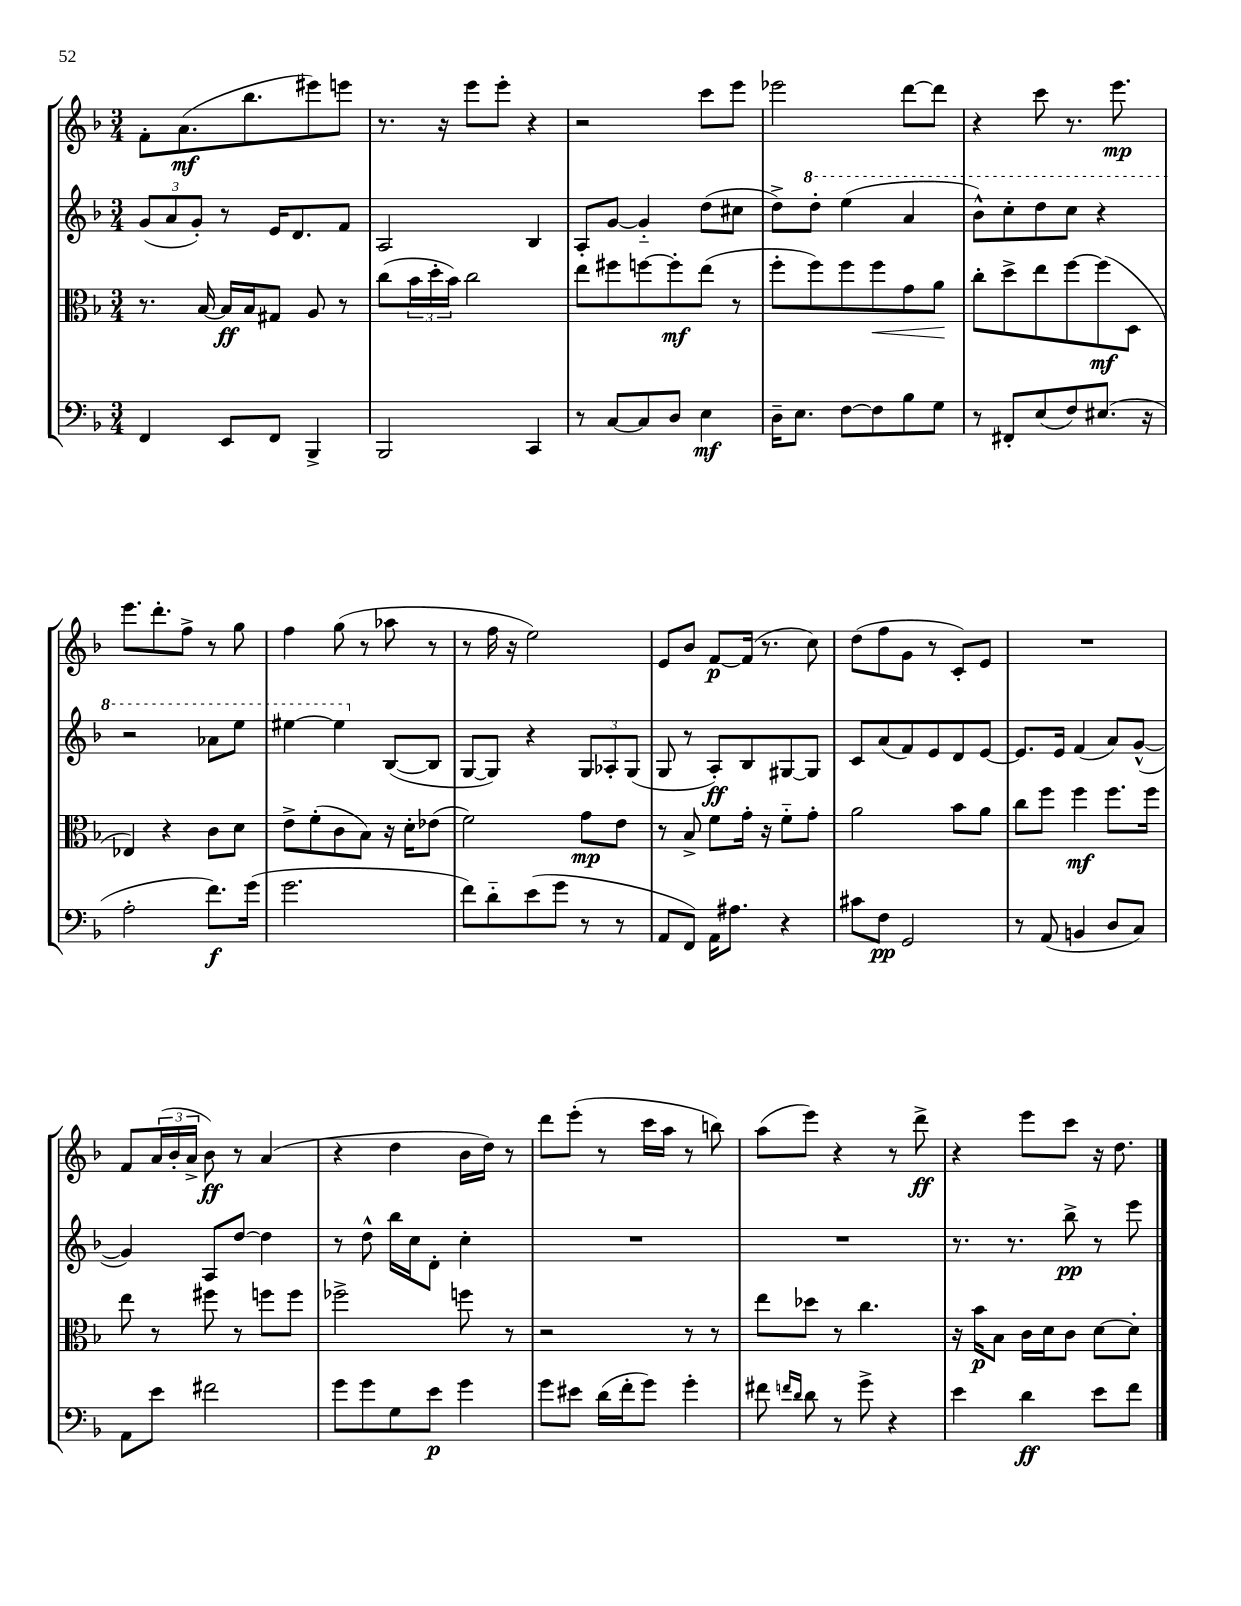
<<
\new StaffGroup <<
\new Staff = "s0" {
    \clef treble \key f \major \numericTimeSignature \time 3/4
    f'8-. a'8.\mf( bes''8. eis'''8) e'''8 |
    r8. r16 e'''8 e'''8-. r4 |
    r2 c'''8 e'''8 |
    ees'''2 d'''8~ d'''8 |
    r4 c'''8 r8. e'''8.\mp |
    e'''8. d'''8.-. f''8-> r8 g''8 |
    f''4 g''8( r8 aes''8 r8 |
    r8 f''16 r16 e''2) |
    e'8 bes'8 f'8~\p f'16( r8. c''8) |
    d''8( f''8 g'8 r8 c'8-.) e'8 |
    R2. |
    f'8 \tuplet 3/2 { a'16( bes'16-. a'16-> } bes'8\ff) r8 a'4( |
    r4 d''4 bes'16 d''16) r8 |
    d'''8 e'''8-.( r8 c'''16 a''16 r8 b''8) |
    a''8( e'''8) r4 r8 d'''8->\ff |
    r4 e'''8 c'''8 r16 d''8. \bar "|." |
}
\new Staff = "s1" {
    \clef treble \key f \major \numericTimeSignature \time 3/4
    \tuplet 3/2 { g'8( a'8 g'8-.) } r8 e'16 d'8. f'8 |
    a2 bes4 |
    a8-. g'8~ g'4-_ d''8( cis''8 |
    d''8->) \ottava #1 d'''8-. e'''4( a''4 |
    bes''8-^) c'''8-. d'''8 c'''8 r4 |
    r2 aes''8 e'''8 |
    eis'''4~ eis'''4 \ottava #0 bes8~( bes8 |
    g8~ g8) r4 \tuplet 3/2 { g8 aes8-. g8( } |
    g8 r8 a8-.\ff) bes8 gis8~ gis8 |
    c'8 a'8( f'8) e'8 d'8 e'8~ |
    e'8. e'16 f'4( a'8) g'8~-^( |
    g'4) a8 d''8~ d''4 |
    r8 d''8-^ bes''16 c''16 d'8-. c''4-. |
    R2. |
    R2. |
    r8. r8. bes''8->\pp r8 e'''8 \bar "|." |
}
\new Staff = "s2" {
    \clef alto \key f \major \numericTimeSignature \time 3/4
    r8. bes16~ bes16\ff bes16 gis8 a8 r8 |
    c''8( \tuplet 3/2 { bes'16 d''16-. bes'16) } c''2 |
    e''8 fis''8 f''8~ f''8-.\mf e''8( r8 |
    f''8-. f''8) f''8 f''8\< g'8 a'8\! |
    c''8-. d''8-> e''8 f''8~ f''8\mf( d8 |
    ees4) r4 c'8 d'8 |
    e'8-> f'8-.( c'8 bes8) r16 d'16-. ees'8( |
    f'2) g'8\mp e'8 |
    r8 bes8-> f'8 g'16-. r16 f'8-_ g'8-. |
    a'2 bes'8 a'8 |
    c''8 f''8 f''4\mf f''8. f''16 |
    e''8 r8 fis''8 r8 f''8 f''8 |
    fes''2-> f''8 r8 |
    r2 r8 r8 |
    e''8 des''8 r8 c''4. |
    r16 bes'16\p bes8 c'16 d'16 c'8 d'8~ d'8-. \bar "|." |
}
\new Staff = "s3" {
    \clef bass \key f \major \numericTimeSignature \time 3/4
    f,4 e,8 f,8 bes,,4-> |
    bes,,2 c,4 |
    r8 c8~ c8 d8 e4\mf |
    d16-- e8. f8~ f8 bes8 g8 |
    r8 fis,8-. e8( f8) eis8.( r16 |
    a2-. f'8.\f) g'16( |
    g'2. |
    f'8) d'8-_ e'8( g'8 r8 r8 |
    a,8 f,8) a,16 ais8. r4 |
    cis'8 f8\pp g,2 |
    r8 a,8( b,4 d8 c8) |
    a,8 e'8 fis'2 |
    g'8 g'8 g8 e'8\p g'4 |
    g'8 eis'8 d'16( f'16-. g'8) g'4-. |
    fis'8 \grace { f'16 d'16 } d'8 r8 g'8-> r4 |
    e'4 d'4\ff e'8 f'8 \bar "|." |
}
>>
>>
\layout { \context { \Score \remove "Bar_number_engraver" } }
